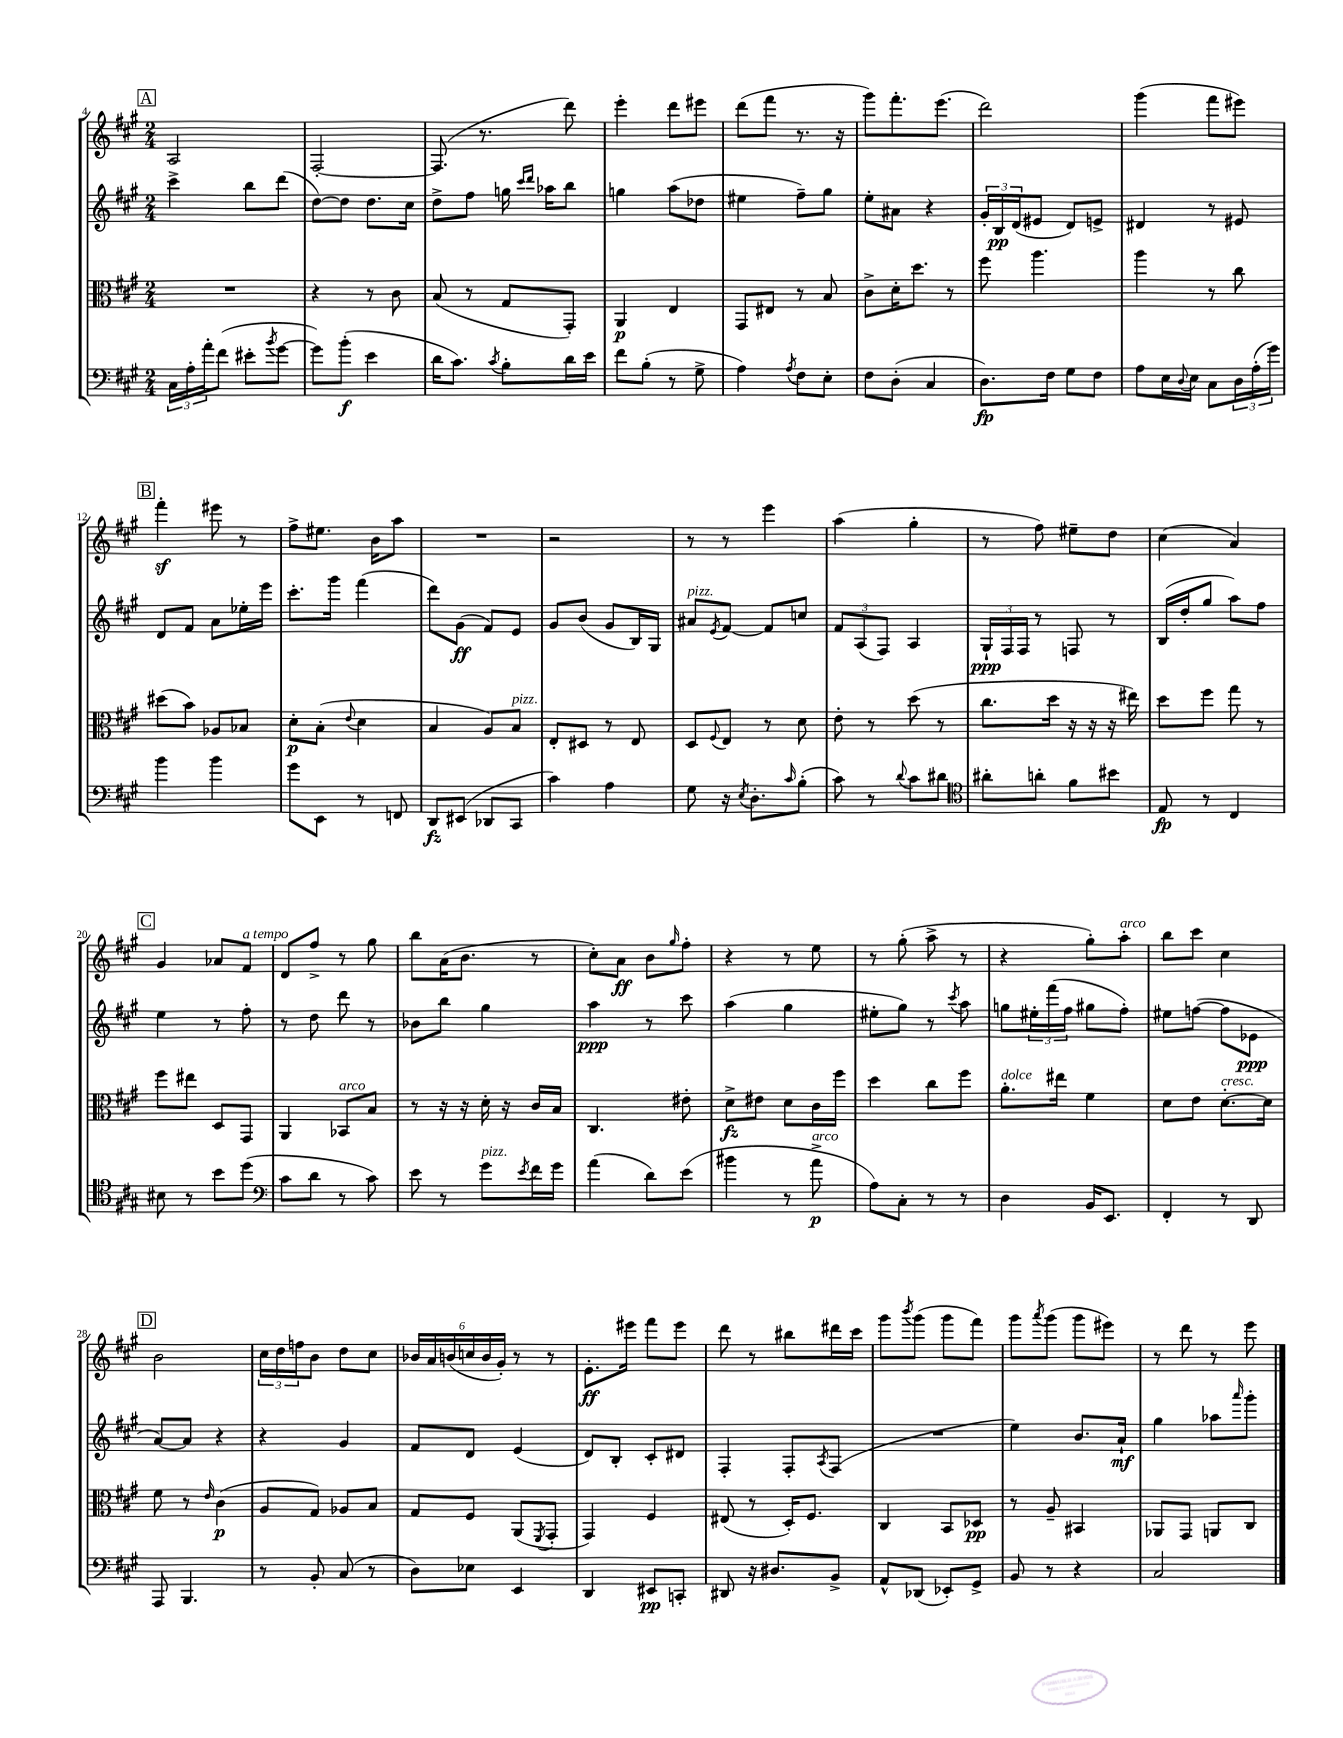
<<
\new StaffGroup <<
\new Staff = "s0" {
    \clef treble \key a \major \numericTimeSignature \time 2/4
    \mark \markup { \box "A" } a2 |
    fis2~-. |
    fis8.( r8. d'''8) |
    e'''4-. d'''8 eis'''8 |
    d'''8( fis'''8 r8. r16 |
    gis'''8) fis'''8.-. e'''8.( |
    d'''2) |
    gis'''4( fis'''8 eis'''8) |
    \mark \markup { \box "B" } fis'''4-.\sf eis'''8 r8 |
    fis''8-> eis''8. b'16 a''8 |
    R2 |
    r2 |
    r8 r8 e'''4 |
    a''4( gis''4-. |
    r8 fis''8) eis''8-- d''8 |
    cis''4( a'4) |
    \mark \markup { \box "C" } gis'4 aes'8 fis'8^\markup { \italic "a tempo" } |
    d'8 fis''8-> r8 gis''8 |
    b''8 a'16( b'8. r8 |
    cis''8-.) a'8\ff b'8 \grace { gis''16 } fis''8-. |
    r4 r8 e''8 |
    r8 gis''8-.( a''8-> r8 |
    r4 gis''8-.) a''8-.^\markup { \italic "arco" } |
    b''8 cis'''8 cis''4 |
    \mark \markup { \box "D" } b'2 |
    \tuplet 3/2 { cis''16 d''16 f''16 } b'8 d''8 cis''8 |
    \tuplet 6/4 { bes'16 a'16 b'16( c''16 b'16 gis'16-.) } r8 r8 |
    e'8.-.\ff eis'''16 fis'''8 eis'''8 |
    d'''8 r8 bis''8 dis'''16 cis'''16 |
    gis'''8 \acciaccatura { b'''8 } gis'''8( gis'''8 fis'''8) |
    gis'''8 \acciaccatura { a'''8 } gis'''8( gis'''8 eis'''8) |
    r8 d'''8 r8 e'''8 \bar "|." |
}
\new Staff = "s1" {
    \clef treble \key a \major \numericTimeSignature \time 2/4
    \mark \markup { \box "A" } cis'''4-> b''8 d'''8( |
    d''8~) d''8 d''8. cis''16 |
    d''8-> fis''8 g''16 \grace { cis'''16 d'''16 } aes''16 b''8 |
    g''4 a''8( des''8 |
    eis''4 fis''8--) gis''8 |
    e''8-. ais'8 r4 |
    \tuplet 3/2 { gis'16-. b16\pp d'16( } eis'8 d'8) e'8-> |
    dis'4 r8 eis'8 |
    \mark \markup { \box "B" } d'8 fis'8 a'8 ees''16-. e'''16 |
    cis'''8.-. gis'''16 fis'''4( |
    d'''8) gis'8\ff( fis'8) e'8 |
    gis'8 b'8( gis'8 b16) gis16 |
    ais'8^\markup { \italic "pizz." } \acciaccatura { e'8 } fis'8~ fis'8 c''8 |
    \tuplet 3/2 { fis'8 a8( fis8) } a4 |
    \tuplet 3/2 { gis16-!\ppp fis16 fis16 } r8 f8 r8 |
    b16( d''16-. gis''8 a''8) fis''8 |
    \mark \markup { \box "C" } e''4 r8 fis''8-. |
    r8 d''8 d'''8 r8 |
    bes'8 b''8 gis''4 |
    a''4\ppp r8 cis'''8 |
    a''4( gis''4 |
    eis''8-. gis''8) r8 \acciaccatura { cis'''8 } a''8 |
    g''8 \tuplet 3/2 { eis''16-. fis'''16( fis''16 } gis''8 fis''8-.) |
    eis''8 f''8~( f''8 ees'8\ppp |
    \mark \markup { \box "D" } a'8~) a'8 r4 |
    r4 gis'4 |
    fis'8 d'8 e'4( |
    d'8) b8-. cis'8-. dis'8 |
    fis4-. fis8-. \acciaccatura { a8 } fis8( |
    R2 |
    e''4) b'8. a'16-!\mf |
    gis''4 aes''8 \grace { a'''16 } gis'''8-. \bar "|." |
}
\new Staff = "s2" {
    \clef alto \key a \major \numericTimeSignature \time 2/4
    \mark \markup { \box "A" } R2 |
    r4 r8 cis'8 |
    b8( r8 gis8 gis,8-.) |
    a,4\p e4 |
    gis,8 eis8 r8 b8 |
    cis'8-> d'16-. d''8. r8 |
    fis''8 a''4. |
    a''4 r8 cis''8 |
    \mark \markup { \box "B" } dis''8( b'8) aes8 bes8 |
    d'8-.\p b8-.( \appoggiatura { e'8 } d'4 |
    b4 a8) b8^\markup { \italic "pizz." } |
    e8-. dis8 r8 e8 |
    d8 \appoggiatura { fis8 } e8 r8 d'8 |
    e'8-. r8 d''8( r8 |
    cis''8. d''16 r16 r16 r16 eis''16) |
    d''8 fis''8 gis''8 r8 |
    \mark \markup { \box "C" } fis''8 eis''8 d8 gis,8 |
    a,4 bes,8^\markup { \italic "arco" } b8 |
    r8 r16 r16 d'16-. r16 cis'16 b16 |
    cis4. eis'8-. |
    d'8->\fz eis'8 d'8 cis'16 fis''16 |
    d''4 cis''8 fis''8 |
    a'8.-.^\markup { \italic "dolce" } eis''16 fis'4 |
    d'8 e'8 d'8.~-.^\markup { \italic "cresc." } d'16 |
    \mark \markup { \box "D" } fis'8 r8 \grace { e'16 } cis'4\p( |
    a8 gis8) aes8 b8 |
    gis8 fis8 a,8( \acciaccatura { fis,8 } gis,8-. |
    gis,4) fis4 |
    eis8( r8 d16-.) fis8. |
    cis4 b,8 des8\pp |
    r8 a8-- bis,4 |
    aes,8 gis,8 a,8 cis8 \bar "|." |
}
\new Staff = "s3" {
    \clef bass \key a \major \numericTimeSignature \time 2/4
    \mark \markup { \box "A" } \tuplet 3/2 { cis16 a16-. a'16-. } fis'8( eis'8-. \acciaccatura { b'8 } gis'8~ |
    gis'8) b'8-.\f( e'4 |
    d'16 cis'8.) \acciaccatura { cis'8 } b8-. d'16 e'16 |
    fis'8 b8-.( r8 gis8-> |
    a4) \acciaccatura { a8 } fis8 e8-. |
    fis8 d8-.( cis4 |
    d8.\fp) fis16 gis8 fis8 |
    a8 e16 \appoggiatura { d8 } e16 cis8 \tuplet 3/2 { d16 a16-.( gis'16) } |
    \mark \markup { \box "B" } b'4 b'4 |
    gis'8 e,8 r8 f,8 |
    d,8\fz eis,8( des,8 cis,8 |
    cis'4) a4 |
    gis8 r16 \acciaccatura { e8 } d8.-. \grace { cis'16 } b8-.( |
    cis'8) r8 \appoggiatura { d'8 } cis'8 dis'8 |
    \clef tenor ais'8-. a'8-. fis'8 bis'8 |
    e8\fp r8 cis4 |
    \mark \markup { \box "C" } bis8 r8 b'8 d''8( |
    \clef bass cis'8 d'8 r8 cis'8) |
    e'8 r8 gis'8^\markup { \italic "pizz." } \acciaccatura { e'8 } fis'16 gis'16 |
    a'4( d'8) e'8( |
    bis'4 r8 a'8->\p^\markup { \italic "arco" } |
    a8) cis8-. r8 r8 |
    d4 b,16 e,8. |
    fis,4-. r8 d,8 |
    \mark \markup { \box "D" } a,,8 b,,4. |
    r8 b,8-. cis8( r8 |
    d8) ees8 e,4 |
    d,4 eis,8\pp c,8-. |
    dis,8 r16 dis8. b,8-> |
    a,8-^ des,8( ees,8-.) gis,8-> |
    b,8 r8 r4 |
    cis2 \bar "|." |
}
>>
>>
\layout { \context { \Score currentBarNumber = #4 } }
